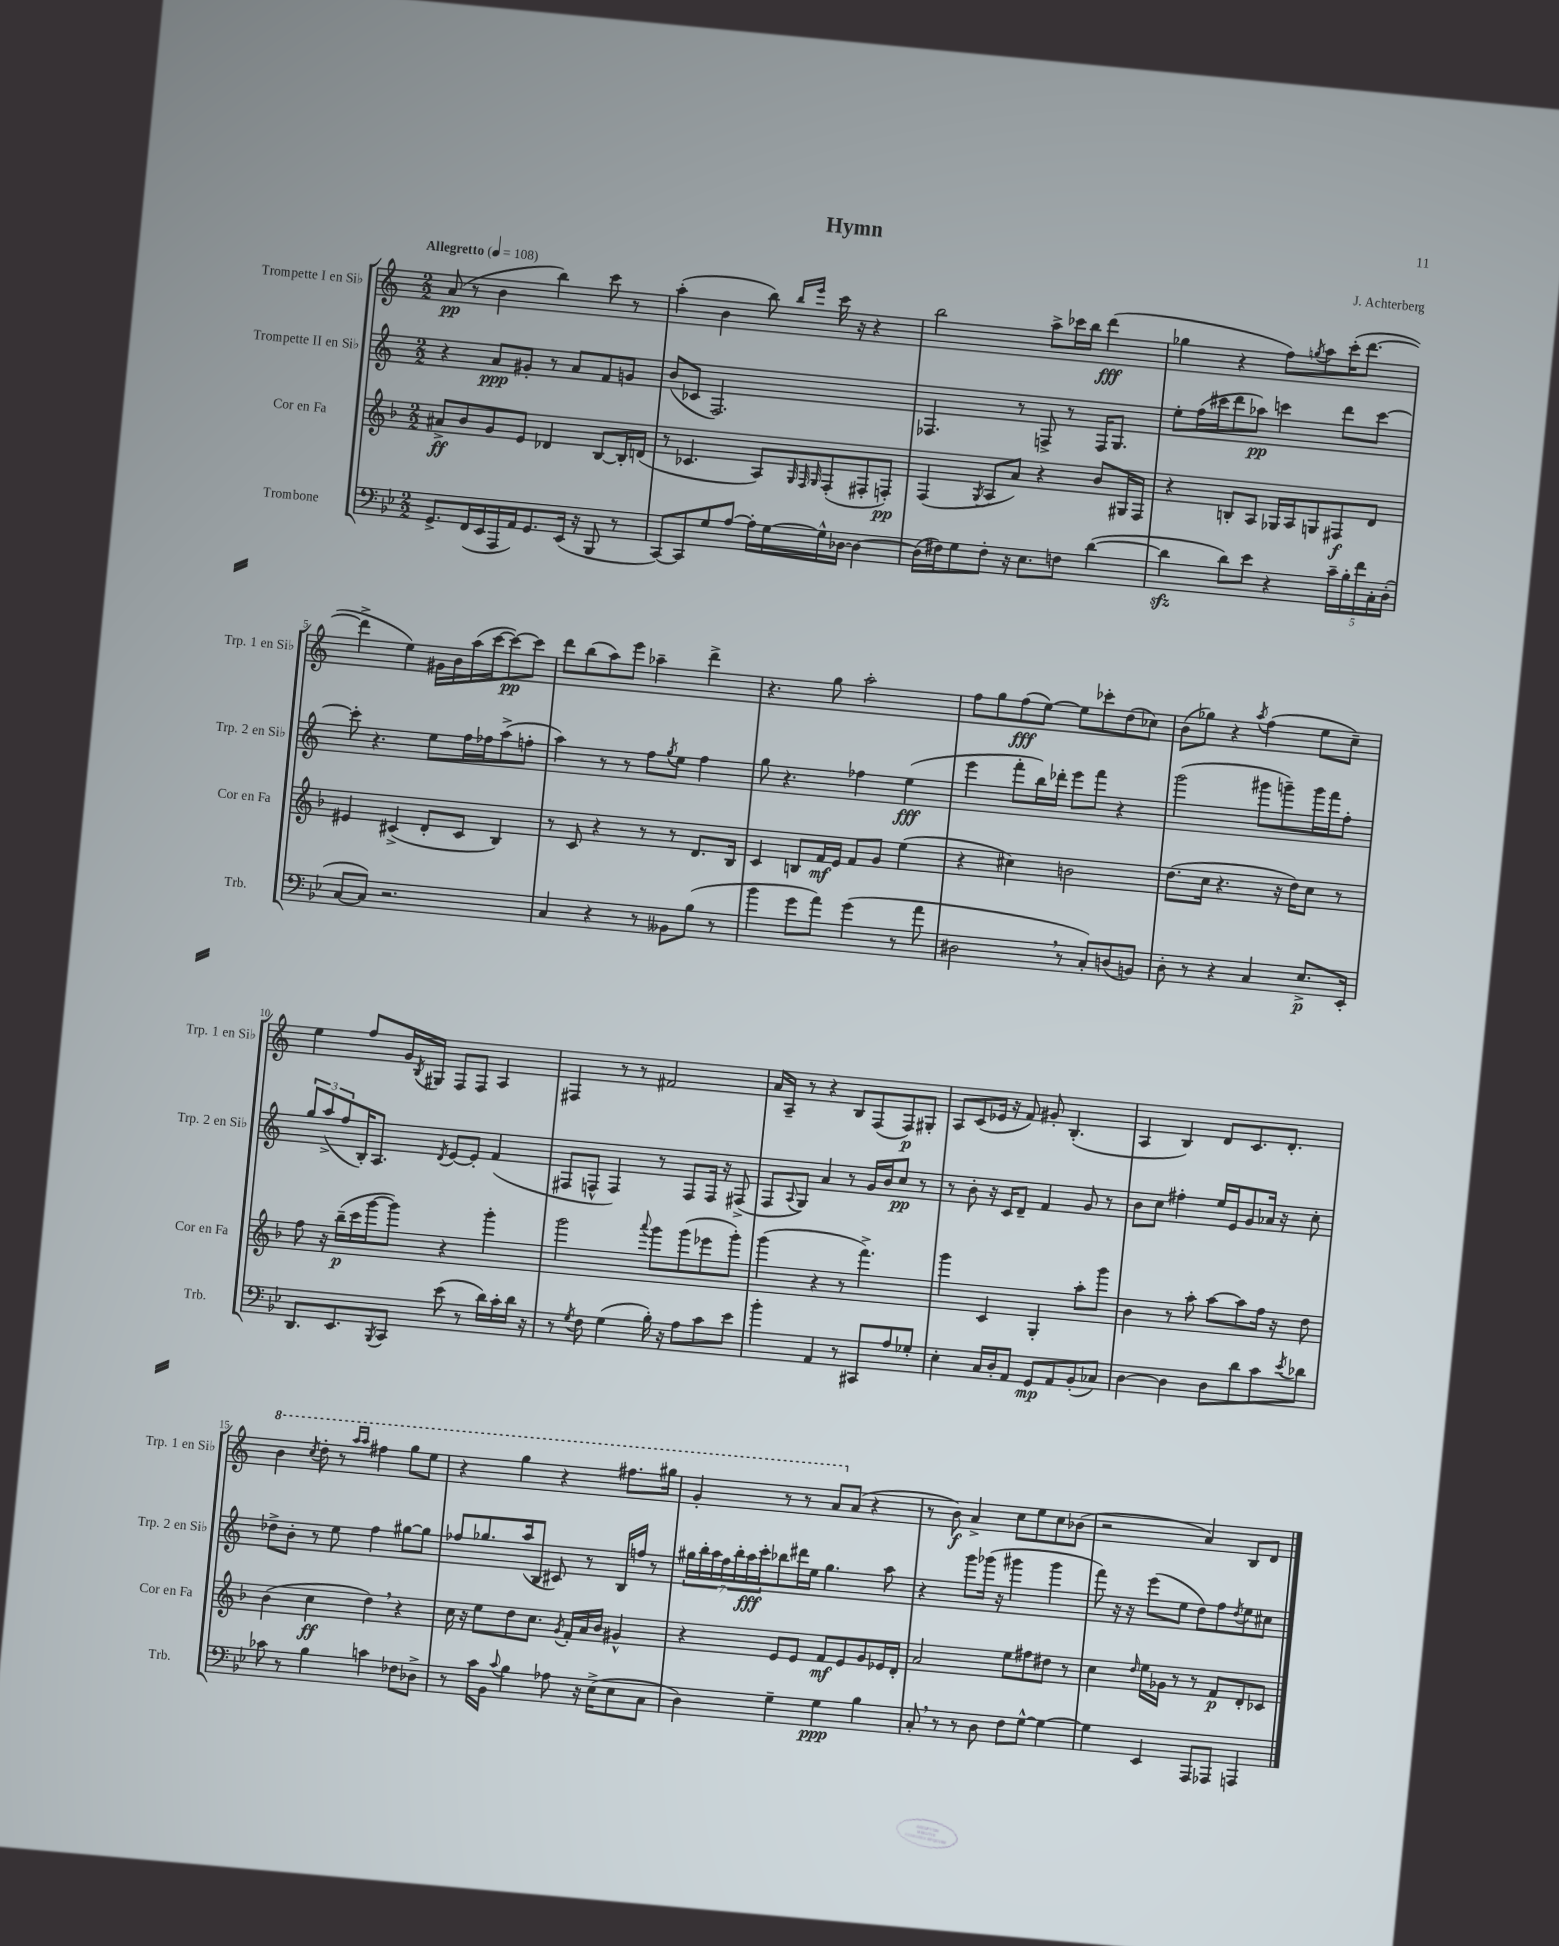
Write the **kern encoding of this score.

**kern	**dynam	**kern	**dynam	**kern	**dynam	**kern	**dynam
*part4	*part4	*part3	*part3	*part2	*part2	*part1	*part1
*staff4	*staff4	*staff3	*staff3	*staff2	*staff2	*staff1	*staff1
*I"Trombone	*	*I"Cor en Fa	*	*I"Trompette II en Si♭	*	*I"Trompette I en Si♭	*
*I'Trb.	*	*I'Cor en Fa	*	*I'Trp. 2 en Si♭	*	*I'Trp. 1 en Si♭	*
*clefF4	*	*clefG2	*	*clefG2	*	*clefG2	*
*k[b-e-]	*	*k[b-]	*	*k[]	*	*k[]	*
*M2/2	*	*M2/2	*	*M2/2	*	*M2/2	*
*MM108	*	*MM108	*	*MM108	*	*MM108	*
=1	=1	=1	=1	=1	=1	=1	=1
!	!	!	!	!	!	!LO:TX:a:B:t=Allegretto	!
8.GG^/L	.	8a#X^/L	ff	4r	.	(8a/	pp
.	.	8b-/	.	.	.	8r	.
(16FF/L	.	.	.	.	.	.	.
16EE-/	.	8g/	.	8a/L	ppp	4b\	.
16AAA/	.	.	.	.	.	.	.
16AA/J)	.	8e/J	.	8g#X'/J	.	.	.
8.GG/	.	.	.	.	.	.	.
.	.	4d-X/	.	8r	.	4bb\)	.
(16EE-/Jk	.	.	.	8a/L	.	.	.
16r	.	.	.	.	.	.	.
8BBB-/	.	[8B-/L	.	8f/	.	8ccc\	.
8r	.	16B-'/L]	.	8gn/J	.	8r	.
.	.	(16dn/JJ	.	.	.	.	.
=2	=2	=2	=2	=2	=2	=2	=2
[8CC/L)	.	8r	.	(8b/L	.	(4aa'\	.
8CC/]	.	4.c-X/	.	8c-X/J	.	.	.
8G/	.	.	.	2.F/)	.	4b\	.
[8A/J	.	.	.	.	.	.	.
16A'\LL]	.	8A/L)	.	.	.	8bb\)	.
[16G\	.	.	.	.	.	.	.
.	.	32qqG/	.	.	.	.	.
.	.	32qqF/	.	.	.	16qqbb/LL	.
.	.	32qqG/	.	.	.	16qqeee/JJ	.
16G^^\]	.	(8F'/	.	.	.	16ccc\	.
[16D-X\JJ	.	.	.	.	.	16r	.
4D-\_	.	8F#X'/	.	.	.	4r	.
.	.	8Fn'/J)	pp	.	.	.	.
=3	=3	=3	=3	=3	=3	=3	=3
(16D-\LL]	.	(4F/	.	4.F-X/	.	2bb\	.
16F#X\J)	.	.	.	.	.	.	.
8G\	.	.	.	.	.	.	.
.	.	8qG/	.	.	.	.	.
8F#'\J	.	8A/L	.	.	.	.	.
16r	.	8a/J)	.	8r	.	.	.
8.E-\L	.	.	.	.	.	.	.
.	.	4r	.	8Fn^/	.	8aa^\L	.
8Fn\J	.	.	.	8r	.	16ccc-X\L	.
.	.	.	.	.	.	16bb\JJ	.
([4d\	.	8b-/L	.	16F/KL	.	(4ddd\	fff
.	.	.	.	8.G/J	.	.	.
.	.	16G#X/L	.	.	.	.	.
.	.	16F/JJ	.	.	.	.	.
=4	=4	=4	=4	=4	=4	=4	=4
4dzz\]	.	4r	.	8ee'\L	.	4gg-X\	.
.	.	.	.	(16ff\L	.	.	.
.	.	.	.	16ccc#X\J	.	.	.
8d\L)	.	8Bn'/L	.	8ddd\	.	4r	.
8e-\J	.	8A/J	.	8aa-X\J)	pp	.	.
4r	.	16G-X/LL	.	4cccn\	.	8ff\L)	.
.	.	16A/J	.	.	.	.	.
.	.	.	.	.	.	8qggn/	.
.	.	8Gn/	.	.	.	8aa\	.
20c~\LL	.	8F#X/	f	8ddd\L	.	(16ccc'\K	.
20B-'\	.	.	.	.	.	.	.
.	.	.	.	.	.	[8.ddd\J	.
20f\	.	.	.	.	.	.	.
.	.	8d/J	.	[8ccc\J	.	.	.
20C'\	.	.	.	.	.	.	.
(20D'\JJ	.	.	.	.	.	.	.
!!LO:LB:g=z
=5	=5	=5	=5	=5	=5	=5	=5
[8C/L	.	4e#X/	.	8ccc'\]	.	4ddd^\]	.
8C/J])	.	.	.	4.r	.	.	.
2.r	.	(4c#X^/	.	.	.	4ee\)	.
.	.	8d'/L	.	8ee\L	.	16g#X\LL	.
.	.	.	.	.	.	16b\	.
.	.	8c#/J	.	16ff\L	.	(16aa\	.
.	.	.	.	16ff-X\J	.	[16ccc\J	.
.	.	4B-/)	.	(8aa^\	.	8ccc\_)	pp
.	.	.	.	8ffn'\J	.	8ccc\J]	.
=6	=6	=6	=6	=6	=6	=6	=6
4C/	.	8r	.	4aa\)	.	8ddd\L	.
.	.	8c/	.	.	.	(8bb\	.
4r	.	4r	.	8r	.	8aa\)	.
.	.	.	.	8r	.	8eee\J	.
8r	.	8r	.	8ff\L	.	4aa-X~\	.
.	.	.	.	8qgg/	.	.	.
8BB--X\L	.	8r	.	8ee\J	.	.	.
(8B-\J	.	8.d/L	.	4ff\	.	4ddd^\	.
8r	.	.	.	.	.	.	.
.	.	16B-/Jk	.	.	.	.	.
=7	=7	=7	=7	=7	=7	=7	=7
4b-\	.	4c/	.	8gg\	.	4.r	.
.	.	.	.	4.r	.	.	.
8g\L	.	8Bn/L	.	.	.	.	.
8a\J)	.	16f/L	mf	.	.	8gg\	.
.	.	16e/JJ	.	.	.	.	.
(4g\	.	8f/L	.	4ff-X\	.	2aa'\	.
.	.	8g/J	.	.	.	.	.
8r	.	(4ee\	.	(4ee\	fff	.	.
8a\	.	.	.	.	.	.	.
=8	=8	=8	=8	=8	=8	=8	=8
2D#X,\	.	4r	.	4eee\	.	8ff\L	.
.	.	.	.	.	.	8gg\	.
.	.	4cc#X\)	.	8fff'\L	.	(8ff\	fff
.	.	.	.	16bb\L)	.	[8ee\J)	.
.	.	.	.	16ddd-X'\JJ	.	.	.
8r	.	2bn\	.	8eee\L	.	8ee\L]	.
8C'/L)	.	.	.	8fff\J	.	8ccc-X'\	.
(8Dn/	.	.	.	4r	.	(8dd\	.
8BBn/J)	.	.	.	.	.	8cc-X\J)	.
=9	=9	=9	=9	=9	=9	=9	=9
8D'\	.	(8.dd\L	.	(2ggg\	.	(8b\L	.
8r	.	.	.	.	.	8gg-X\J)	.
.	.	16cc\Jk	.	.	.	.	.
4r	.	4.r	.	.	.	4r	.
.	.	.	.	.	.	8qaa/	.
4C/	.	.	.	8ggg#X\L	.	(4ff\	.
.	.	16r	.	8gggn~\)	.	.	.
.	.	16dd\KL)	.	.	.	.	.
8.E-^/L	p	8cc\J	.	16ggg\L	.	8ee\L	.
.	.	.	.	16fff\J	.	.	.
.	.	8r	.	8ff'\J	.	8cc~\J)	.
16EE-'/Jk	.	.	.	.	.	.	.
!!LO:LB:g=z
=10	=10	=10	=10	=10	=10	=10	=10
8.DD/L	.	8ff\	.	12gg/L	.	4ee\	.
.	.	.	.	(12aa^/	.	.	.
.	.	16r	.	.	.	.	.
.	.	.	.	12ff/	.	.	.
8.EE-/	.	(16bb-~\LL	p	.	.	.	.
.	.	16ccc\	.	16B'/K)	.	8ff/L	.
.	.	[16ggg\J	.	8.A/J	.	.	.
8qBBB-/	.	.	.	.	.	.	.
8CC/J	.	8ggg\J])	.	.	.	16g/L	.
.	.	.	.	.	.	8qB/	.
.	.	.	.	.	.	16G#X/JJ	.
.	.	.	.	8qd/	.	.	.
(8e-\	.	4r	.	[8e/L	.	8F/L	.
8r	.	.	.	8e'/J]	.	8F/J	.
16d\LL)	.	4ggg'\	.	(4f/	.	4A/	.
16c'\	.	.	.	.	.	.	.
16d\JJ	.	.	.	.	.	.	.
16r	.	.	.	.	.	.	.
=11	=11	=11	=11	=11	=11	=11	=11
8r	.	2ggg\	.	8F#X/L	.	4F#X/	.
8qG/	.	.	.	.	.	.	.
8F\	.	.	.	8Fn^^/J	.	.	.
(4G\	.	.	.	4F/)	.	8r	.
.	.	.	.	.	.	8r	.
.	.	8qqaaa/	.	.	.	.	.
16B-'\)	.	8ggg\L	.	8r	.	2f#X/	.
16r	.	.	.	.	.	.	.
8A\L	.	(8ggg\	.	8F/L	.	.	.
8c\	.	8eee-X\	.	16F/Jk	.	.	.
.	.	.	.	16r	.	.	.
8e-\J	.	8ggg'\J)	.	(8F#X^/	.	.	.
=12	=12	=12	=12	=12	=12	=12	=12
4b-'\	.	(4ggg\	.	8F/L	.	16a/LL	.
.	.	.	.	.	.	16A~/JJ	.
.	.	.	.	8qqA/	.	.	.
.	.	.	.	8G/J)	.	8r	.
4AA/	.	4r	.	4a/	.	4r	.
8r	.	8r	.	8r	.	8B/L	.
8CC#X/L	.	4.fff^\)	.	16g/LL	.	(8F/	.
.	.	.	.	16b/J	.	.	.
8A/	.	.	.	8cc/J	pp	8F/)	p
8G-X'/J	.	.	.	8r	.	8G#X'/J	.
=13	=13	=13	=13	=13	=13	=13	=13
4E-'\	.	4ggg\	.	8r	.	8A/L	.
.	.	.	.	8b'\	.	(8c/	.
16C/LL	.	4c/	.	16r	.	16e-X/Jk	.
16D'/J	.	.	.	16c/KL	.	16r	.
8AA/J	.	.	.	8d~/J	.	8f/)	.
8GG/L	mp	4G'/	.	4f/	.	8g#X'/	.
8AA/	.	.	.	.	.	(4.B'/	.
(8BB-'/	.	8aa'\L	.	8g/	.	.	.
8C-X/J)	.	8ggg\J	.	8r	.	.	.
=14	=14	=14	=14	=14	=14	=14	=14
[4D\	.	4b-\	.	8b\L	.	4A/	.
.	.	.	.	8cc\J	.	.	.
4D\]	.	8r	.	4ff#X'\	.	4B/)	.
.	.	8aa'\	.	.	.	.	.
8D\L	.	[8aa\L	.	16ee/LL	.	8d/L	.
.	.	.	.	16e/J	.	.	.
8d\	.	8aa\]	.	8g/	.	8.c/	.
8c\	.	16ff\Jk	.	16a-X/Jk	.	.	.
.	.	16r	.	16r	.	8.d'/J	.
8qe-/	.	.	.	.	.	.	.
8d-X\J	.	8dd\	.	8cc'\	.	.	.
!!LO:LB:g=z
=15	=15	=15	=15	=15	=15	=15	=15
*	*	*	*	*	*	*8va	*
8c-X\	.	(4b-\	.	8dd-X^\L	.	4bb\	.
8r	.	.	.	8b'\J	.	.	.
.	.	.	.	.	.	8qccc/	.
4B-\	.	4cc\	ff	8r	.	8ddd'\	.
.	.	.	.	8ee\	.	8r	.
.	.	.	.	.	.	16qqaaa/LL	.
.	.	.	.	.	.	16qqaaa/JJ	.
4cn\	.	4dd,\)	.	4ff\	.	4fff#X\	.
8F-X\L	.	4r	.	[8gg#X\L	.	8ggg\L	.
8D-X^\J	.	.	.	8gg#\J]	.	8eee\J	.
=16	=16	=16	=16	=16	=16	=16	=16
8r	.	16cc\	.	8ff-X/L	.	4r	.
.	.	16r	.	.	.	.	.
16c\LL	.	8ee\L	.	8.gg-X/	.	.	.
16BB-\JJ	.	.	.	.	.	.	.
8qqc/	.	.	.	.	.	.	.
4B-\	.	8dd\	.	.	.	4ggg\	.
.	.	.	.	(16aa/k	.	.	.
.	.	8.cc\J	.	8B/J	.	.	.
8A-X\	.	.	.	8c#X/)	.	4r	.
.	.	8qg/	.	.	.	.	.
.	.	16f'/LL	.	.	.	.	.
16r	.	16a/	.	8r	.	.	.
(16E-^\KL	.	16b-/JJ	.	.	.	.	.
8E-\	.	4g#X^^/	.	16B/LL	.	8.fff#X\L	.
.	.	.	.	16ffn/JJ	.	.	.
8C\J	.	.	.	8r	.	.	.
.	.	.	.	.	.	16ggg#X\Jk	.
=17	=17	=17	=17	=17	=17	=17	=17
4D\)	.	4r	.	28gg#X\LL	.	4gg'/	.
.	.	.	.	28bb'\	.	.	.
.	.	.	.	28aa\	.	.	.
.	.	.	.	28ff\	.	.	.
.	.	.	.	28bb'\	.	.	.
.	.	.	.	28aa\	fff	.	.
.	.	.	.	28ccc'\J	.	.	.
4G~\	.	8e/L	.	8bb-X\	.	8r	.
.	.	8e/J	.	16ddd#X\L	.	8r	.
.	.	.	.	16ee\JJ	.	.	.
4G\	ppp	8f/L	mf	4.gg#\	.	8aa/L	.
*	*	*	*	*	*	*X8va	*
.	.	8e/	.	.	.	(8a/J	.
4B-\	.	8g/	.	.	.	4r	.
.	.	16e-X/L	.	8aa\	.	.	.
.	.	16d'/JJ	.	.	.	.	.
=18	=18	=18	=18	=18	=18	=18	=18
8C',/	.	2a/	.	4r	.	8r	.
8r	.	.	.	.	.	8b\)	f
8r	.	.	.	8ggg\L	.	4a^/	.
8D\	.	.	.	(16ggg-X\Jk	.	.	.
.	.	.	.	16r	.	.	.
8F\L	.	8ee\L	.	4ggg#X\	.	8cc\L	.
[8G^^\J	.	8ff#X\	.	.	.	8ee\	.
4G\_	.	8dd#X\J	.	4ggg#\	.	8cc\	.
.	.	8r	.	.	.	(8b-X\J	.
=19	=19	=19	=19	=19	=19	=19	=19
4G\]	.	4cc\	.	8fff\)	.	2r	.
.	.	.	.	16r	.	.	.
.	.	.	.	16r	.	.	.
.	.	16qqdd/	.	.	.	.	.
4EE-/	.	16ee\LL	.	(8eee\L	.	.	.
.	.	16g-X\JJ	.	.	.	.	.
.	.	8r	.	8ee\J	.	.	.
8AAA/L	.	8r	.	8dd\L)	.	4a/)	.
8AAA-X/J	.	8f/L	p	8ff\	.	.	.
.	.	.	.	8qdd/	.	.	.
4AAAn/	.	8d'/	.	8ee\	.	8B/L	.
.	.	8c-X/J	.	8cc#X\J	.	8d/J	.
==	==	==	==	==	==	==	==
*-	*-	*-	*-	*-	*-	*-	*-
